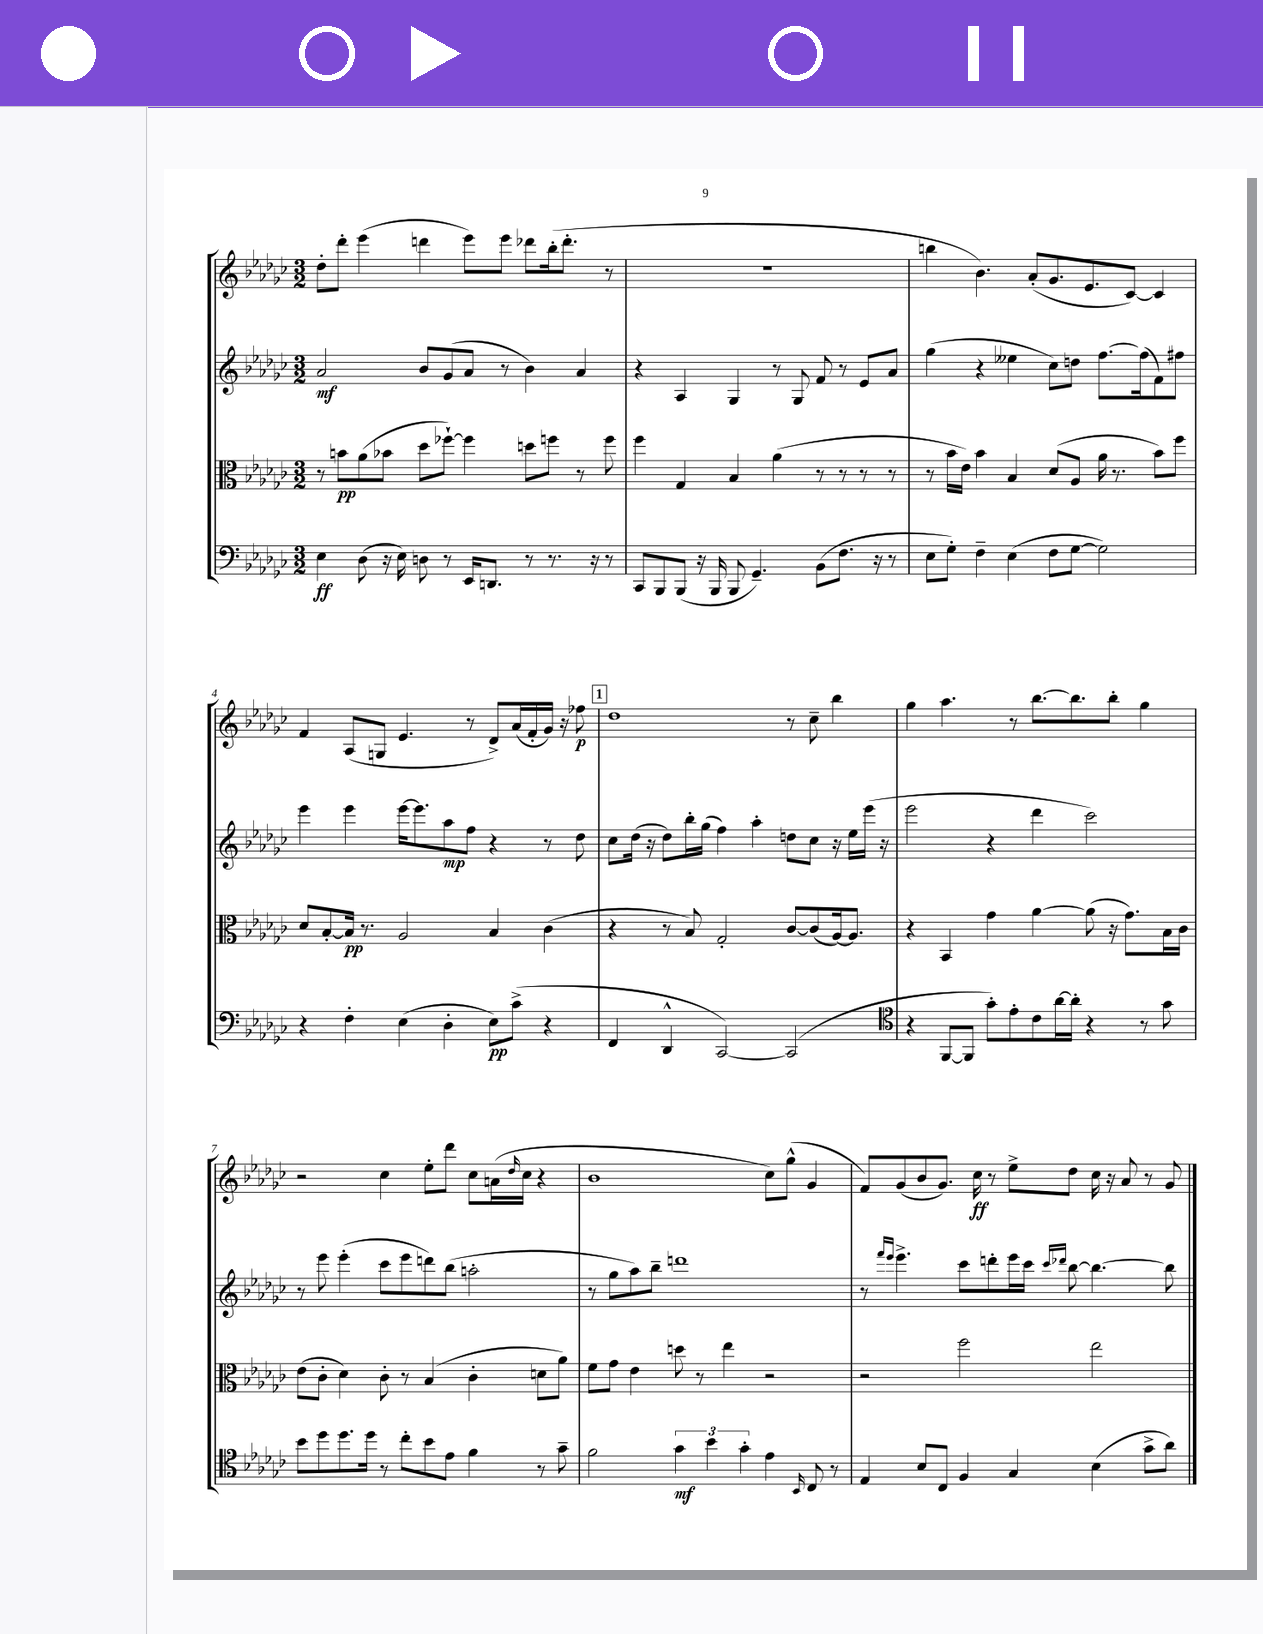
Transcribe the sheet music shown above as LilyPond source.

<<
\new StaffGroup <<
\new Staff = "s0" {
    \clef treble \key ges \major \numericTimeSignature \time 3/2
    des''8-. des'''8-. ees'''4( d'''4 ees'''8) ees'''8 des'''8 bes''16-.( des'''8.-. r8 |
    R1. |
    b''4 bes'4.) aes'8-.( ges'8. ees'8. ces'8~) ces'4 |
    f'4 aes8( g8 ees'4. r8 des'8->) aes'16( f'16-. ges'16) r16 fes''8\p |
    \mark \markup { \box "1" } des''1 r8 ces''8-- bes''4 |
    ges''4 aes''4. r8 bes''8.~ bes''8. bes''8-. ges''4 |
    r2 ces''4 ees''8-. des'''8 ces''8 a'16( \grace { des''16 } ces''16 r4 |
    bes'1 ces''8) ges''8-^( ges'4 |
    f'8) ges'8( bes'8 ges'8.) ces''16\ff r8 ees''8-> des''8 ces''16 r16 aes'8 r8 ges'8 \bar "|." |
}
\new Staff = "s1" {
    \clef treble \key ges \major \numericTimeSignature \time 3/2
    aes'2\mf bes'8 ges'8( aes'8 r8 bes'4) aes'4 |
    r4 aes4 ges4 r8 ges8 f'8 r8 ees'8 aes'8 |
    ges''4( r4 eeses''4 ces''8) d''8 f''8.~ f''16( f'8) fis''8 |
    ees'''4 ees'''4 ees'''16~ ees'''8. aes''8\mp f''8 r4 r8 des''8 |
    \mark \markup { \box "1" } ces''8 des''16( r16 des''8) bes''16-. ges''16( f''4) aes''4-. d''8 ces''8 r16 ees''16 ees'''16( r16 |
    ees'''2 r4 des'''4 ces'''2) |
    r8 ees'''8 ees'''4-.( ces'''8 ees'''8 d'''8) bes''8( a''2-. |
    r8 ges''8 aes''8) bes''8-- d'''1 |
    r8 \grace { f'''16 ees'''16 } ees'''4.-> ces'''8 d'''8-. ees'''16 ces'''16 \grace { ces'''16 des'''16 } bes''8~ bes''4.~ bes''8 \bar "|." |
}
\new Staff = "s2" {
    \clef alto \key ges \major \numericTimeSignature \time 3/2
    r8 b'8\pp aes'8( bes'8 des''8 fes''8~-!) fes''4 d''8 f''8 r8 f''8 |
    f''4 ges4 bes4 aes'4( r8 r8 r8 r8 |
    r8 bes'16 ees'16) bes'4 bes4 des'8( aes8 aes'16 r8. bes'8) f''8 |
    des'8 bes8~-. bes16\pp r8. aes2 bes4 ces'4( |
    \mark \markup { \box "1" } r4 r8 bes8) ges2-. ces'8~ ces'8( aes16~) aes8. |
    r4 bes,4 ges'4 aes'4~ aes'8( r16 ges'8.) bes16 ces'16 |
    ees'8( ces'8-. des'4) ces'8-. r8 bes4( ces'4-. d'8 aes'8) |
    f'8 ges'8 ees'4 d''8 r8 ees''4 r2 |
    r2 f''2 ees''2 \bar "|." |
}
\new Staff = "s3" {
    \clef bass \key ges \major \numericTimeSignature \time 3/2
    ees4\ff des8( r16 ees16) d8 r8 ees,16 d,8. r8 r8. r16 r8 |
    ces,8 bes,,8 bes,,8( r16 bes,,16 bes,,8 ges,4.--) bes,8( f8. r16 r8 |
    ees8 ges8-.) f4-- ees4( f8 ges8~ ges2) |
    r4 f4-. ees4( des4-. ees8\pp) ces'8->( r4 |
    \mark \markup { \box "1" } f,4 des,4-^ ces,2~) ces,2( |
    \clef tenor r4 f,8~ f,8 ges'8-.) ees'8-. ces'8 aes'16~ aes'16-. r4 r8 ges'8 |
    bes'8 des''8 des''8. des''16 r8 ces''8-. bes'8 ees'8 f'4 r8 ges'8-- |
    f'2 \tuplet 3/2 { ges'4\mf bes'4 ges'4-. } ees'4 \grace { bes,16 } ces8 r8 |
    ees4 bes8 ces8 f4 ges4 bes4( ges'8-> aes'8) \bar "|." |
}
>>
>>
